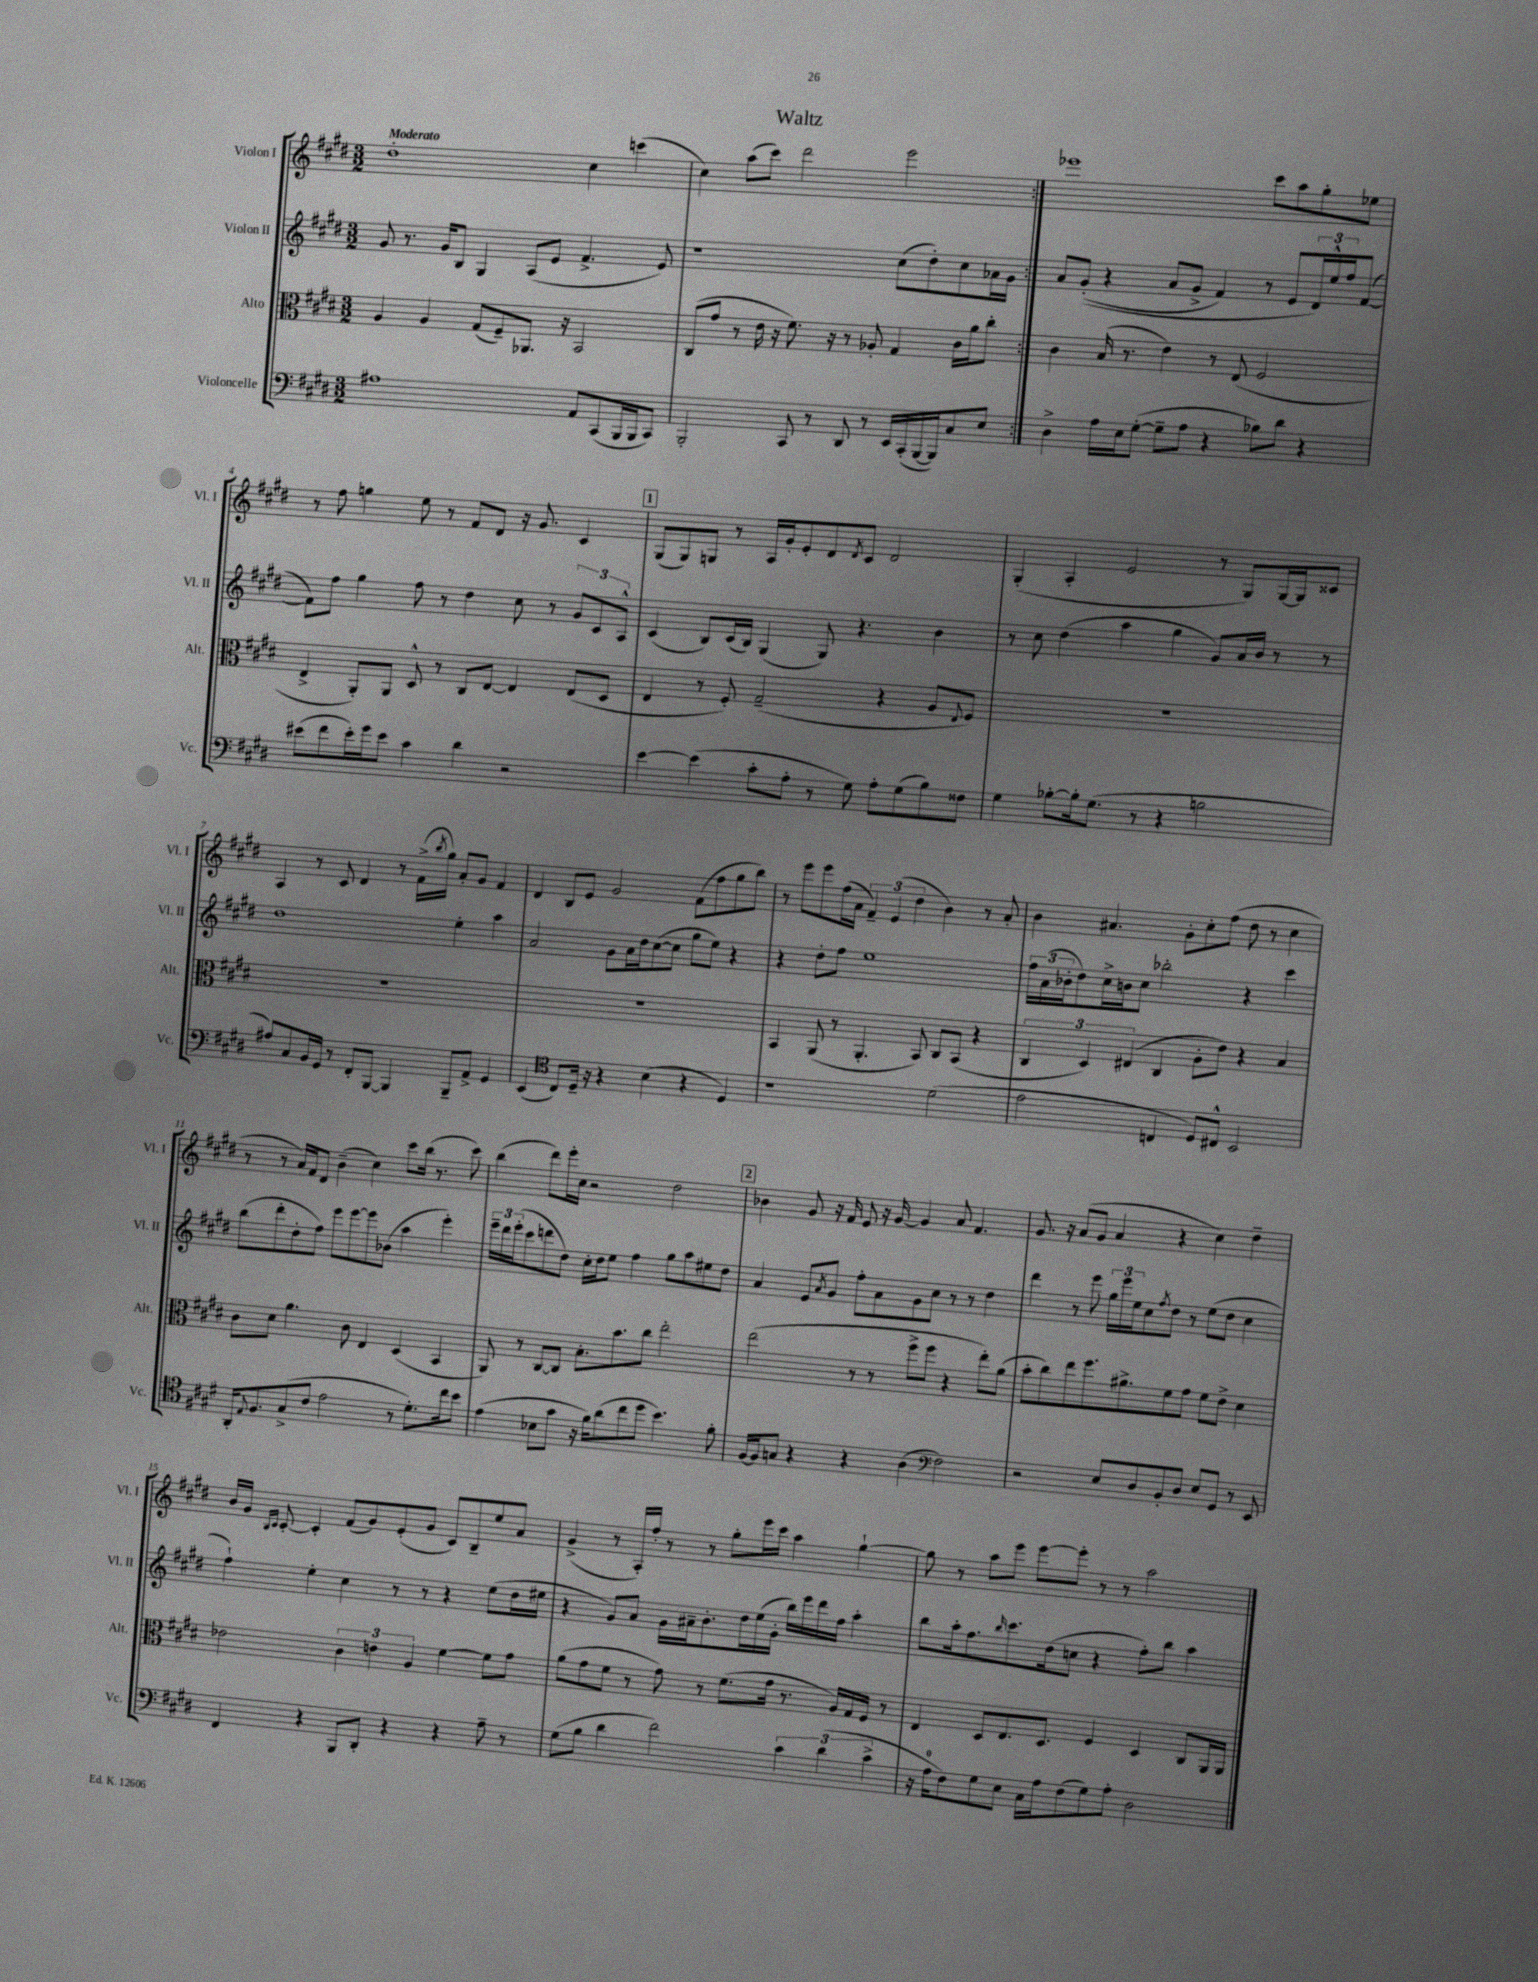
\header { title = "Waltz" }
<<
\new StaffGroup <<
\new Staff = "s0" \with { instrumentName = "Violon I" shortInstrumentName = "Vl. I" } {
    \clef treble \key e \major \numericTimeSignature \time 3/2 \tempo "Moderato"
    \repeat volta 2 { dis''1-. cis''4 c'''4( |
    cis''4) a''8( cis'''8) dis'''2 e'''2 | }
    ees'''1 cis'''8 a''8 gis''8-. ees''8 |
    r8 fis''8 g''4 e''8 r8 fis'8 dis'8 r16 gis'8. cis'4 |
    \mark \markup { \box "1" } gis8( gis8) g8 r8 a16 gis'16-. e'8-. dis'8 \acciaccatura { dis'8 } cis'8 dis'2 |
    gis4-.( a4-. e'2 r8 gis8) gis16~ gis16 cisis'8 |
    a4 r8 cis'8 dis'4 r8 fis'16->( \acciaccatura { b''8 } gis''16) a'8-. gis'8 fis'4 |
    dis'4 b8 e'8 gis'2 fis'8( fis''8 gis''8 b''8) |
    r8 e'''8 e'''8 fis''16( a'16 \tuplet 3/2 { fis'4--) e'4( dis''4 } b'4) r8 a'8-. |
    b'4 ais'4. gis'8-. cis''8-. fis''8( dis''8 r8 cis''4 |
    r8 r8 a'16) fis'16 dis'8 b'4--( cis''4) cis'''8 b''16( r8. cis'''8) |
    b''4( dis'''8) e'''16-. cis''16 r2 dis''2 |
    \mark \markup { \box "2" } bes'4 gis'8 r16 fis'16 e'8 r16 gis'16~ gis'4 a'8 fis'4. |
    gis'8. r16 a'8( gis'8 a'4 r4 cis''4) dis''4-- |
    b'16 gis'16 \grace { b16 cis'16 } cis'8~-. cis'4-. fis'8( gis'8) e'8-.( gis'8 cis'8) b8-- e''8 a'8 |
    gis'4->( r8 a16-.) fis''16-. r8 r8 gis''8-. e'''16 cis'''16 a''4 gis''4~-! |
    gis''8 r8 a''8 e'''8 e'''8~ e'''8-. r8 r8 a''2 \bar "|." |
}
\new Staff = "s1" \with { instrumentName = "Violon II" shortInstrumentName = "Vl. II" } {
    \clef treble \key e \major \numericTimeSignature \time 3/2
    \repeat volta 2 { gis'8 r8. gis'16 b8 gis4 a8( e'8 fis'4.-> e'8) |
    r1 cis''8( dis''8-.) cis''8 aes'16 gis'16 | }
    a'8 gis'8-.(\( r4 a'8 gis'8-> fis'4) r8 e'8 \tuplet 3/2 { dis'16\) e''16-^ fis''16 } fis'8~( |
    fis'8) fis''8 gis''4 fis''8 r8 dis''4 cis''8 r8 \tuplet 3/2 { gis'8 cis'8 a8-^ } |
    \mark \markup { \box "1" } cis'4( b8) cis'16( b16) gis4( gis8) r4. b'4 |
    r8 cis''8 dis''4( a''4 gis''4 gis'8) a'16 b'16 r8 r8 |
    dis''1 e''4-. a''4 |
    a'2 gis'8 a'16 dis''16 cis''8~( cis''8 gis''8 e''8) r4 |
    r4 dis''8-. fis''8 e''1 |
    \tuplet 3/2 { fis''16 a'16( bes'16-. } dis''8) cis''16-> b'16 cis''8 bes''2-. r4 cis'''4 |
    b''8( dis'''8-. dis''8-. fis''8) e'''8 e'''8~ e'''8 bes'8( a''4 e'''4-.) |
    \tuplet 3/2 { e'''16-- dis'''16 e'''16-.( } cis'''8 d'''8 dis''8) cis''16-. dis''16 e''8 fis''4 gis''8 a''8 eis''8 dis''8 |
    \mark \markup { \box "2" } a'4 e'8 \acciaccatura { a'8 } gis'8 fis''8-. a'8 gis'8 cis''8 r8 r8 dis''4 |
    dis'''4 r8 e'''8 \tuplet 3/2 { gis''16 e'''16 e''16 } cis''8 \acciaccatura { fis''8 } dis''8 r8 e''8( dis''8 cis''4 |
    fis''4-!) e''4-. cis''4 r8 r8 r4 e''8( dis''16 eis''16 |
    r4 gis'8) a'8 gis'16 ais'16-- b'8.-. dis''16 e''16( gis'16-. b''16) e'''16 dis'''16 fis''16 a''4-. |
    b''8 a''16-. fis''8. \grace { b''16 } cis'''8. dis''16( c''8 r4 fis''8-.) b''8 a''4 \bar "|." |
}
\new Staff = "s2" \with { instrumentName = "Alto" shortInstrumentName = "Alt." } {
    \clef alto \key e \major \numericTimeSignature \time 3/2
    \repeat volta 2 { a4 a4 gis8( fis8--) aes,8. r16 b,2 |
    cis8( gis'8 r8 e'16 r16 fis'8.) r16 r8 aes8-. gis4 cis'16 a'16 cis''8-. | }
    cis'4 b16( r8. e'4) r8 e8( fis2 |
    e4-> a,8-.) a,8 dis8-^ r8 cis8 e8~ e4 e8( dis8 |
    \mark \markup { \box "1" } e4 r8 fis8-.) gis2--( r4 a8 \appoggiatura { e8 } fis8) |
    R1. |
    R1. |
    R1. |
    b,4 a,8( r8 a,4.-. b,8) cis8 b,8( r4 |
    \tuplet 3/2 { cis4 dis4) eis4( } cis4 a8-. e'8) r4 b4 |
    cis'8 dis'8 a'4. cis'8 e4 dis4( b,4 |
    a,8) r8 cis8~ cis8 b8.-. b'8. cis''8 e''2-. |
    \mark \markup { \box "2" } e''2( r8 r8 fis''8-> fis''8 r4 e''8-.) a'8( |
    b'8-. cis''8) e''8 fis''8. ais'8.-> fis'8 gis'8 fis'8 e'8-> dis'4 |
    ees'2 \tuplet 3/2 { cis'4 e'4 a4 } fis'4~ fis'8 gis'8 |
    a'8( gis'8 fis'8 r8 gis'8) r8 fis'8.( gis'16 r8. a16) gis16 fis16 r8 |
    e4 dis8 e8. dis8. fis4 dis4 cis8 a,16 a,16 \bar "|." |
}
\new Staff = "s3" \with { instrumentName = "Violoncelle" shortInstrumentName = "Vc." } {
    \clef bass \key e \major \numericTimeSignature \time 3/2
    \repeat volta 2 { ais1 a,8 cis,8( b,,16 b,,16 cis,8) |
    b,,2-. cis,8 r8 dis,8 r8 e,16 cis,16-.( b,,16~ b,,16) cis8 e8 | }
    dis4-> a16 e16 gis8~-.( gis8-- a8 r4 bes8) dis'8 r4 |
    eis'8( fis'8 eis'16-.) gis'16 eis'8 cis'4 dis'4 r2 |
    \mark \markup { \box "1" } e'4~ e'4( cis'8-. a8-. r8 gis8) a8-. gis8( b8) fisis8 |
    gis4 bes8~-. bes16-. gis8.( r8 r4 b2 |
    ais8) cis8 b,16 gis,16 r8 fis,8-. b,,8~ b,,4 b,,8-- a,8-> gis,4 |
    e,4( \clef tenor cis8) dis16-- r16 r4 b4( r4 dis4) |
    r1 dis'2( |
    e'2 c4 dis8) cis8-^ b,2 |
    a,16-. \appoggiatura { e8 } fis8. gis8->( cis'8 e'2 r8 dis'8.-.) cis''16 b'8 |
    e'4( bes8 gis'8 r16 fis'16) a'8( cis''8 dis''8 b'4.) fis'8-. |
    \mark \markup { \box "2" } fis16~ fis16 g8 r4 r4 a4( \clef bass fis2) |
    r2 e8 dis8 b,8-. dis8 e8 gis,8 r8 e,8 |
    fis,4 r4 b,,8 dis,8-. r4 r4 a8-- r8 |
    gis8( b8 dis'4 fis'2) \tuplet 3/2 { cis'4 dis'4( cis'4-> } |
    r16 a16-0 fis8) gis8 e8 cis16 a16 fis8( gis8) a8-. dis2 \bar "|." |
}
>>
>>
